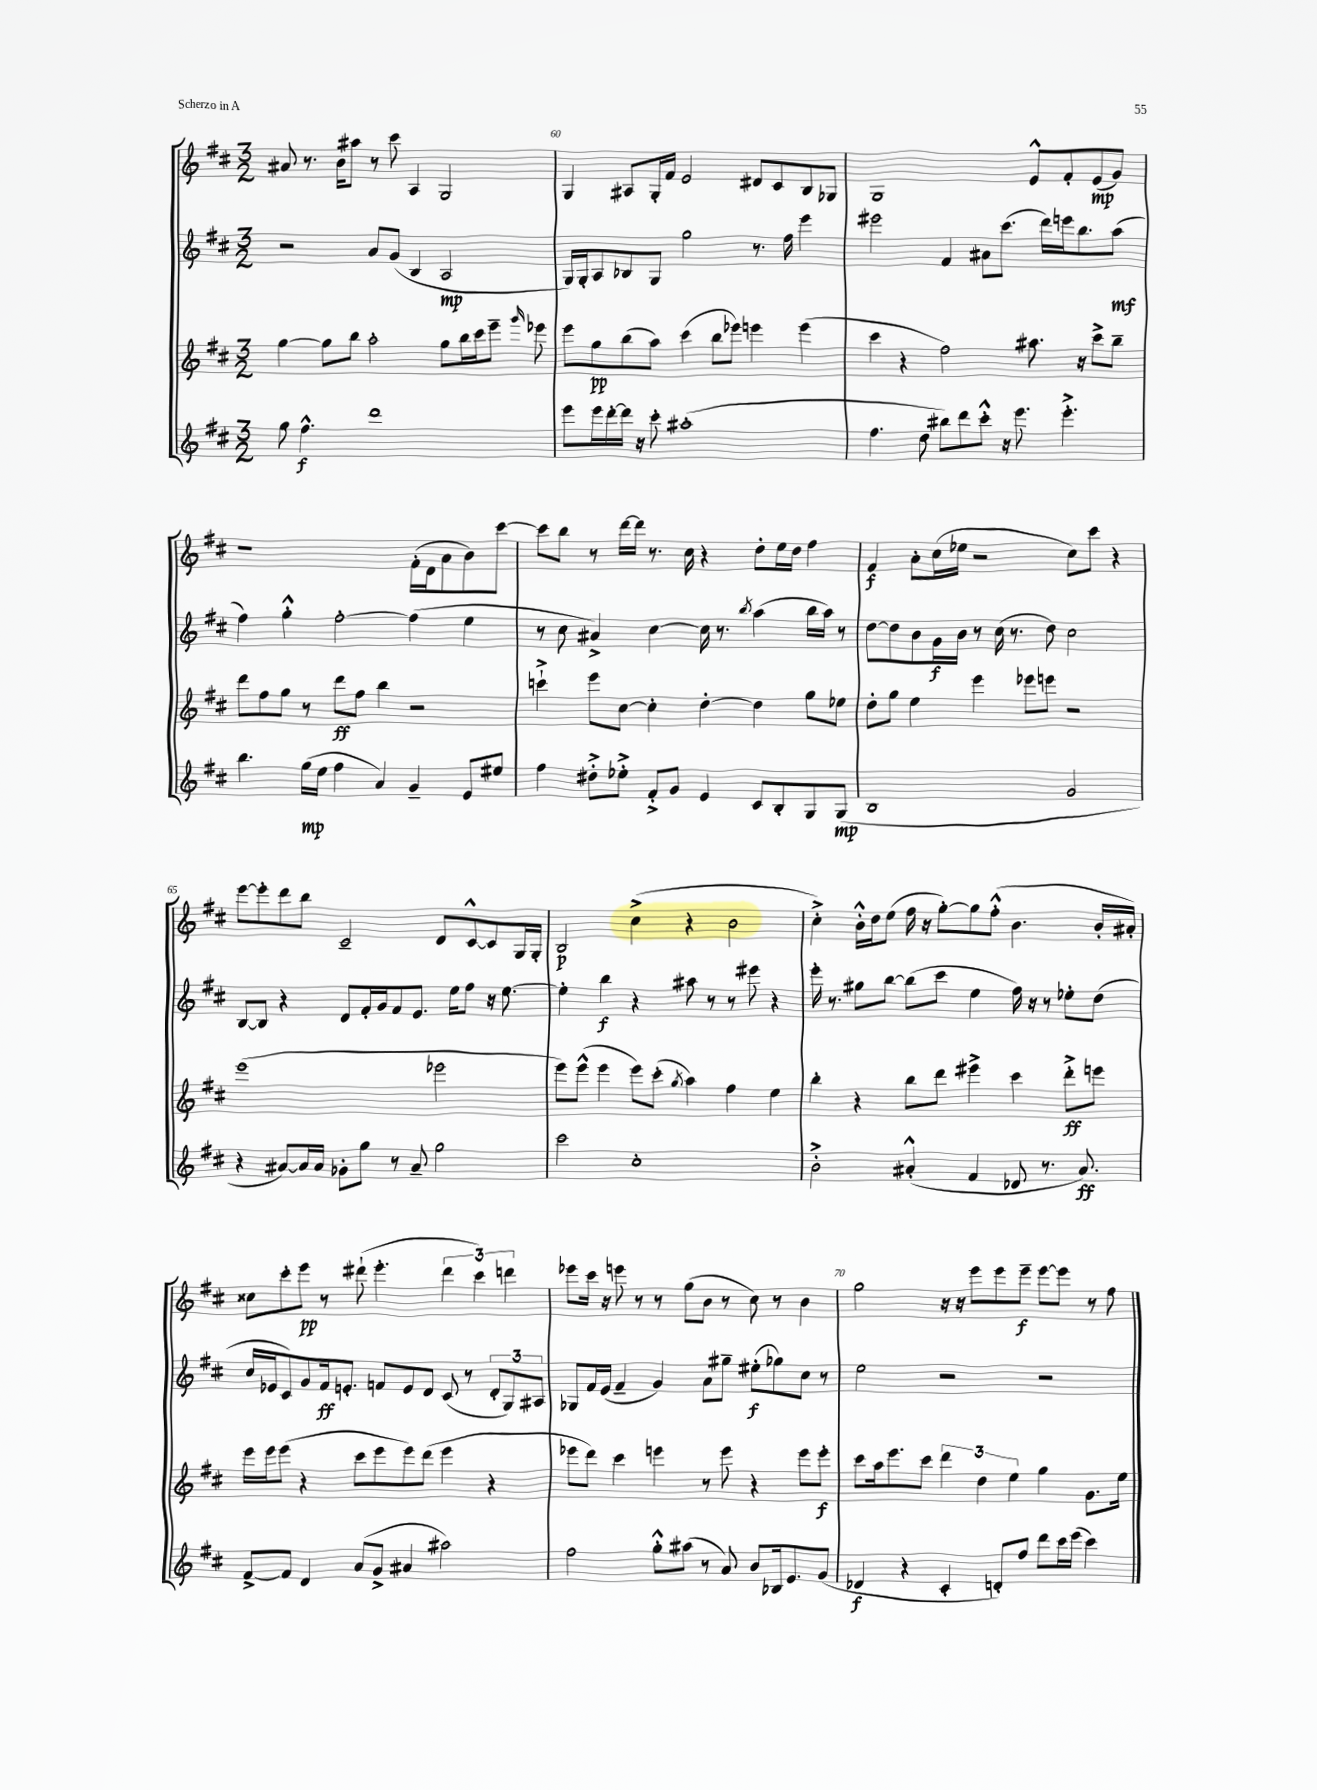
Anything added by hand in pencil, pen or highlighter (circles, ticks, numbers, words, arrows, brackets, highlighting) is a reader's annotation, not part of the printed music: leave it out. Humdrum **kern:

**kern	**dynam	**kern	**dynam	**kern	**dynam	**kern	**dynam
*part4	*part4	*part3	*part3	*part2	*part2	*part1	*part1
*staff4	*staff4	*staff3	*staff3	*staff2	*staff2	*staff1	*staff1
*clefG2	*	*clefG2	*	*clefG2	*	*clefG2	*
*k[f#c#]	*	*k[f#c#]	*	*k[f#c#]	*	*k[f#c#]	*
*M3/2	*	*M3/2	*	*M3/2	*	*M3/2	*
=59	=59	=59	=59	=59	=59	=59	=59
8gg\	.	[4gg\	.	2r	.	8a#X/	.
4.ff#^^\	f	.	.	.	.	8.r	.
.	.	8gg\L]	.	.	.	.	.
.	.	.	.	.	.	16b\KL	.
.	.	8bb\J	.	.	.	8aa#X\J	.
1ddd	.	2aa'\	.	8a/L	.	8r	.
.	.	.	.	(8g/J	.	8ccc#\	.
.	.	.	.	4B/	.	4A/	.
.	.	8gg\L	.	2A/	mp	2G/	.
.	.	16bb\L	.	.	.	.	.
.	.	16ccc#\J	.	.	.	.	.
.	.	8eee~\J	.	.	.	.	.
.	.	16qqggg/	.	.	.	.	.
.	.	8eee-X\	.	.	.	.	.
=60	=60	=60	=60	=60	=60	=60	=60
8eee\L	.	8eee\L	.	16G/LL)	.	4G/	.
.	.	.	.	16G'/J	.	.	.
16eee\L	.	8gg\	pp	8A/	.	.	.
[16ddd'\	.	.	.	.	.	.	.
16ddd\JJ]	.	(8bb\	.	8B-X/	.	8A#X/L	.
16r	.	.	.	.	.	.	.
8ccc#'\	.	8aa\J)	.	8G/J	.	16G'/L	.
.	.	.	.	.	.	16f#/JJ	.
(1aa#X'	.	(4ccc#\	.	2gg\	.	2e/	.
.	.	8bb\L	.	.	.	.	.
.	.	8eee-X\J)	.	.	.	.	.
.	.	4eeen\	.	8.r	.	8d#X/L	.
.	.	.	.	.	.	8c#/	.
.	.	.	.	16ff#\	.	.	.
.	.	(4eee\	.	4eee\	.	8B/	.
.	.	.	.	.	.	8G-X/J	.
=61	=61	=61	=61	=61	=61	=61	=61
4.ff#\	.	4ccc#\	.	2eee#X\	.	1G	.
.	.	4r	.	.	.	.	.
8dd\	.	.	.	.	.	.	.
8bb#X\L)	.	2ff#\)	.	4f#/	.	.	.
8ddd\	.	.	.	.	.	.	.
8ccc#'^^\J	.	.	.	8a#X\L	.	.	.
16r	.	.	.	(8.ccc#\J	.	.	.
8.eee\	.	.	.	.	.	.	.
.	.	8.aa#X\	.	.	.	8e^^/L	.
.	.	.	.	16ddd\LL)	.	.	.
4.eee'^\	.	.	.	16eeen\J	.	8f#'/	.
.	.	16r	.	8.bb\	.	.	.
.	.	8ccc#^\L	.	.	.	(8e/	mp
.	.	8bb~\J	.	(8aa\J	mf	8g/J)	.
!!LO:LB:g=z
=62	=62	=62	=62	=62	=62	=62	=62
4.bb\	.	8ddd\L	.	4ff#\)	.	1r	.
.	.	8ff#\	.	.	.	.	.
.	.	8gg\J	.	4gg'^^\	.	.	.
(16gg\LL	mp	8r	.	.	.	.	.
16ee\JJ	.	.	.	.	.	.	.
4ff#\	.	8ddd\L	ff	[2ff#'\	.	.	.
.	.	8ff#\J	.	.	.	.	.
4a/)	.	4bb\	.	.	.	.	.
4g~/	.	2r	.	(4ff#\]	.	(16f#'\LL	.
.	.	.	.	.	.	16d\J	.
.	.	.	.	.	.	8a\	.
8e/L	.	.	.	4ee\	.	8b\)	.
8ee#X/J	.	.	.	.	.	[8ccc#\J	.
=63	=63	=63	=63	=63	=63	=63	=63
4ff#\	.	4cccn`^\	.	8r	.	8ccc#\L]	.
.	.	.	.	8cc#\	.	8bb\J	.
8dd#X'^\L	.	8eee\L	.	4a#X^/)	.	8r	.
8ee-X'^\J	.	[8cc#\J	.	.	.	[16ddd\LL	.
.	.	.	.	.	.	16ddd\JJ]	.
8f#'^/L	.	4cc#'\]	.	[4cc#\	.	8.r	.
8g/J	.	.	.	.	.	.	.
.	.	.	.	.	.	16cc#\	.
4e/	.	[4dd'\	.	16cc#\]	.	4r	.
.	.	.	.	8.r	.	.	.
.	.	.	.	8qbb/	.	.	.
8c#/L	.	4dd\]	.	(4aa\	.	8dd'\L	.
8B'/	.	.	.	.	.	16ee\L	.
.	.	.	.	.	.	16dd\JJ	.
8G/	.	8gg\L	.	16bb\LL	.	4ff#\	.
.	.	.	.	16aa\JJ)	.	.	.
(8G/J	mp	8ee-X\J	.	8r	.	.	.
=64	=64	=64	=64	=64	=64	=64	=64
1B	.	8dd'\L	.	[8dd\L	.	4f#/	f
.	.	8gg\J	.	8dd\]	.	.	.
.	.	4ee\	.	8b\	.	8a'\L	.
.	.	.	.	16g\L	f	(16cc#\L	.
.	.	.	.	16b\JJ	.	16ee-X\JJ	.
.	.	4eee\	.	8r	.	2r	.
.	.	.	.	(16cc#\	.	.	.
.	.	.	.	8.r	.	.	.
.	.	8eee-X\L	.	.	.	.	.
.	.	8eeen\J	.	8dd\)	.	.	.
2g/	.	2r	.	2cc#\	.	8cc#\L)	.
.	.	.	.	.	.	8ccc#\J	.
.	.	.	.	.	.	4r	.
!!LO:LB:g=z
=65	=65	=65	=65	=65	=65	=65	=65
4r	.	(1eee	.	[8B/L	.	[8eee\L	.
.	.	.	.	8B/J]	.	8eee'\]	.
[8a#X/L)	.	.	.	4r	.	8ddd\	.
16a#/L]	.	.	.	.	.	8bb\J	.
16a#/JJ	.	.	.	.	.	.	.
8g-X'\L	.	.	.	8d/L	.	2c#~/	.
8gg\J	.	.	.	16f#'/L	.	.	.
.	.	.	.	16g/J	.	.	.
8r	.	.	.	8f#/	.	.	.
8a#~/	.	.	.	8.e/J	.	.	.
2gg\	.	2eee-X\	.	.	.	8d/L	.
.	.	.	.	16ee\KL	.	.	.
.	.	.	.	8ff#\J	.	[8c#^^/	.
.	.	.	.	16r	.	8c#/]	.
.	.	.	.	[8.ee\	.	.	.
.	.	.	.	.	.	16G/L	.
.	.	.	.	.	.	16G'/JJ	.
=66	=66	=66	=66	=66	=66	=66	=66
2ccc#\	.	8eee\L)	.	4ee'\]	.	2B/	p
.	.	(8eee^^\J	.	.	.	.	.
.	.	4eee\	.	4bb\	f	.	.
1cc#'	.	8eee\L)	.	4r	.	(4cc#^\	.
.	.	(8ccc#'\J	.	.	.	.	.
.	.	8qgg/	.	.	.	.	.
.	.	4aa\)	.	8aa#X\	.	4r	.
.	.	.	.	8r	.	.	.
.	.	4ff#\	.	8r	.	2b\	.
.	.	.	.	8eee#X\	.	.	.
.	.	4ee\	.	4r	.	.	.
=67	=67	=67	=67	=67	=67	=67	=67
2b'^\	.	4bb'\	.	16eee'\	.	4cc#'^\)	.
.	.	.	.	8.r	.	.	.
.	.	4r	.	8gg#X\L	.	16b'^^\LL	.
.	.	.	.	.	.	16dd\J	.
.	.	.	.	[8bb\J	.	(8ee\J	.
(4a#X'^^/	.	8bb\L	.	(8bb\L]	.	16ff#\	.
.	.	.	.	.	.	16r	.
.	.	8ddd\J	.	8ccc#\J	.	[8gg'\L)	.
4f#/	.	4eee#X^\	.	4ee\	.	8gg\]	.
.	.	.	.	.	.	(8ff#'^^\J	.
8d-X/	.	4ccc#\	.	16ff#\)	.	4.b\	.
.	.	.	.	16r	.	.	.
8.r	.	.	.	8r	.	.	.
.	.	8ddd'^\L	ff	8ee-X'\L	.	.	.
8.a#/)	ff	.	.	.	.	.	.
.	.	8eeen\J	.	(8dd\J	.	16b'/LL	.
.	.	.	.	.	.	16a#X'/JJ)	.
!!LO:LB:g=z
=68	=68	=68	=68	=68	=68	=68	=68
[8f#^/L	.	16eee\LL	.	16cc#/LL	.	8cc##X\L	.
.	.	16eee\J	.	16e-X/J	.	.	.
8f#/J]	.	(8eee\J	.	8c#/)	.	8ccc#'\	.
4d/	.	4r	.	8g/	.	8eee\J	pp
.	.	.	.	16f#/k	ff	8r	.
.	.	.	.	8.en'/J	.	.	.
(8a/L	.	8ccc#\L	.	.	.	(8ddd#X`\	.
8g^/J	.	8eee\	.	8fn/L	.	4.eee'\	.
4a#X/	.	8eee\)	.	8e/	.	.	.
.	.	(8ddd\J	.	8d/J	.	.	.
2aa#X\)	.	4eee\	.	(8c#/	.	6ddd#\	.
.	.	.	.	8r	.	.	.
.	.	.	.	.	.	6ccc#\)	.
.	.	4r	.	12d'/L	.	.	.
.	.	.	.	12G/)	.	6dddn\	.
.	.	.	.	12A#X/J	.	.	.
=69	=69	=69	=69	=69	=69	=69	=69
2ff#\	.	8eee-X\L	.	8G-X/L	.	8eee-X\L	.
.	.	8ddd\J)	.	16f#/L	.	16ccc#\Jk	.
.	.	.	.	(16e/JJ	.	16r	.
.	.	4ccc#\	.	4f#~/	.	8eeen\	.
.	.	.	.	.	.	8r	.
8gg'^^\L	.	4eeen\	.	4g/)	.	8r	.
(8aa#X\J	.	.	.	.	.	(8gg\L	.
8r	.	8r	.	8a\L	.	8b\J	.
8a/)	.	8eee\	.	8gg#X~\J	.	8r	.
8b/L	.	4r	.	(8ee#X'\L	f	8cc#\)	.
16B-X/k	.	.	.	8gg-X\)	.	8r	.
8.e/	.	.	.	.	.	.	.
.	.	8eee\L	.	8cc#\J	.	4b\	.
(8g/J	.	8eee'\J	f	8r	.	.	.
=70	=70	=70	=70	=70	=70	=70	=70
4d-X/	f	8ccc#\L	.	2ee\	.	2gg\	.
.	.	16aa\k	.	.	.	.	.
.	.	8.eee\	.	.	.	.	.
4r	.	.	.	.	.	.	.
.	.	8ccc#\J	.	.	.	.	.
4c#'/	.	6ddd\	.	2r	.	16r	.
.	.	.	.	.	.	16r	.
.	.	.	.	.	.	8eee\L	.
.	.	6dd\	.	.	.	.	.
8dn'/L)	.	.	.	.	.	8eee\	.
.	.	6ee\	.	.	.	.	.
8ff#/J	.	.	.	.	.	8eee~\J	f
8ddd\L	.	4gg\	.	2r	.	[8eee\L	.
16ccc#\L	.	.	.	.	.	8eee\J]	.
(16eee\JJ	.	.	.	.	.	.	.
4ccc#\)	.	8.g\L	.	.	.	8r	.
.	.	.	.	.	.	8ff#\	.
.	.	16ee\Jk	.	.	.	.	.
==	==	==	==	==	==	==	==
*-	*-	*-	*-	*-	*-	*-	*-
